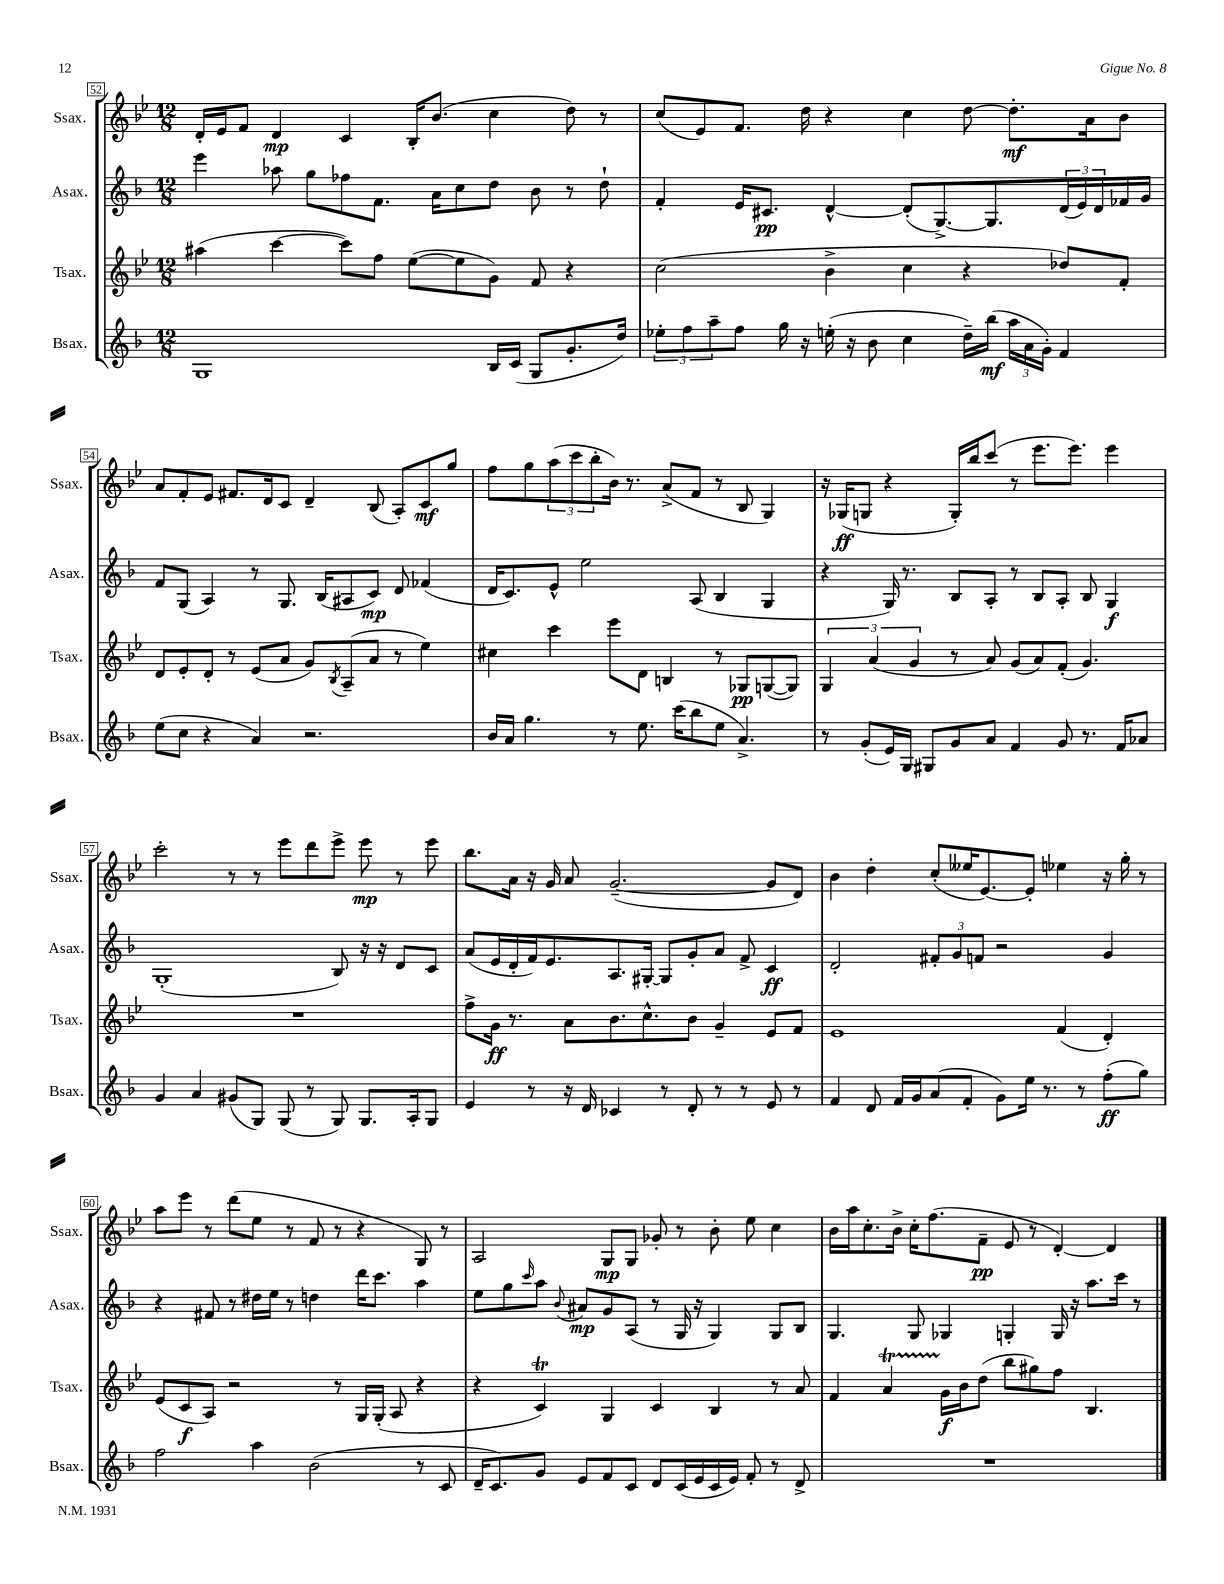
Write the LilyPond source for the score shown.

<<
\new StaffGroup <<
\new Staff = "s0" \with { instrumentName = "Ssax." shortInstrumentName = "Ssax." } {
    \clef treble \key bes \major \numericTimeSignature \time 12/8
    d'16-. ees'16 f'8 d'4\mp c'4 bes16-. bes'8.( c''4 d''8) r8 |
    c''8( ees'8) f'8. d''16 r4 c''4 d''8~ d''8.-.\mf a'16 bes'8 |
    a'8 f'8-. ees'8 fis'8. d'16 c'8 d'4-- bes8( a8-.) c'8\mf g''8 |
    f''8 g''8 \tuplet 3/2 { a''8( c'''8 bes''8-. } bes'16) r8. a'8->( f'8 r8 bes8 g4) |
    r16 ges16\ff( g8 r4 g16-.) bes''16 c'''8( r8 ees'''8. ees'''8.) ees'''4 |
    c'''2-. r8 r8 ees'''8 d'''8 ees'''8-> ees'''8\mp r8 ees'''8 |
    bes''8. a'16 r16 g'16 a'8 g'2.~--( g'8 d'8) |
    bes'4 d''4-. c''8-.( eeses''16 ees'8.~) ees'8-. ees''4 r16 g''16-. r8 |
    a''8 ees'''8 r8 d'''8( ees''8 r8 f'8 r8 r4 g8) r8 |
    a2 g8\mp g8 ges'8-. r8 bes'8-. ees''8 c''4 |
    bes'16 a''16 c''8.-. bes'16-> c''16-. f''8.( f'8--\pp ees'8 r8 d'4~-.) d'4 \bar "|." |
}
\new Staff = "s1" \with { instrumentName = "Asax." shortInstrumentName = "Asax." } {
    \clef treble \key f \major \numericTimeSignature \time 12/8
    e'''4 aes''8 g''8 fes''8 f'8. a'16 c''8 d''8 bes'8 r8 d''8-! |
    f'4-. e'16 cis'8.\pp d'4~-^ d'8-.( g8.~->) g8. \tuplet 3/2 { d'16( e'16) d'16 } fes'16 g'16 |
    f'8 g8( a4) r8 g8. bes16( ais8 c'8\mp) d'8 fes'4( |
    d'16 c'8.) e'8-^ e''2 a8( bes4 g4 |
    r4 g16) r8. bes8 a8-. r8 bes8 a8-. bes8 g4\f |
    g1-.( bes8) r16 r16 d'8 c'8 |
    a'8( e'16 d'16-. f'16) e'8. a8. gis16~-. gis8 g'8-. a'8 f'8-> c'4\ff |
    d'2-. \tuplet 3/2 { fis'8-. g'8 f'8 } r2 g'4 |
    r4 fis'8 r8 dis''16 e''16 r8 d''4 d'''16 c'''8. a''4 |
    e''8 g''8 \grace { c'''16 } a''8 \appoggiatura { bes'8 } ais'8\mp g'8 a8( r8 g16 r16 g4) g8 bes8 |
    g4. g8 ges4 g4-. g16 r16 a''8. c'''16 r8 \bar "|." |
}
\new Staff = "s2" \with { instrumentName = "Tsax." shortInstrumentName = "Tsax." } {
    \clef treble \key bes \major \numericTimeSignature \time 12/8
    ais''4( c'''4~ c'''8) f''8 ees''8~( ees''8 g'8) f'8 r4 |
    c''2( bes'4-> c''4 r4 des''8) f'8-. |
    d'8 ees'8-. d'8-. r8 ees'8( a'8 g'8) \acciaccatura { bes8 } a8--( a'8 r8 ees''4) |
    cis''4 c'''4 ees'''8 d'8 b4 r8 ges8\pp g8~( g8) |
    \tuplet 3/2 { g4 a'4( g'4 } r8 a'8) g'8( a'8) f'8-.( g'4.) |
    R1. |
    f''8-> g'16\ff r8. a'8 bes'8. c''8.-^ bes'8 g'4-- ees'8 f'8 |
    ees'1 f'4( d'4-.) |
    ees'8( c'8\f a8) r2 r8 g16 g16-.( a8 r4 |
    r4 c'4\trill) g4 c'4 bes4 r8 a'8 |
    f'4 a'4\startTrillSpan g'16\stopTrillSpan\f bes'16 d''8( bes''8 gis''8) f''8 bes4. \bar "|." |
}
\new Staff = "s3" \with { instrumentName = "Bsax." shortInstrumentName = "Bsax." } {
    \clef treble \key f \major \numericTimeSignature \time 12/8
    g1 bes16 c'16( g8 g'8.-. d''16) |
    \tuplet 3/2 { ees''8-. f''8 a''8-- } f''8 g''16 r16 e''16-.( r16 bes'8 c''4 d''16--) bes''16\mf( \tuplet 3/2 { a''16 a'16 g'16-.) } f'4 |
    e''8( c''8 r4 a'4) r2. |
    bes'16 a'16 g''4. r8 e''8. c'''16( bes''8 e''8 a'4.->) |
    r8 g'8-.( e'16) g16 gis8 g'8 a'8 f'4 g'8 r8. f'16 aes'8 |
    g'4 a'4 gis'8( g8) g8( r8 g8) g8. a16-. g8 |
    e'4 r8 r16 d'16 ces'4 r8 d'8-. r8 r8 e'8 r8 |
    f'4 d'8 f'16 g'16 a'8( f'8-. g'8) e''16 r8. r8 f''8-.\ff( g''8) |
    f''2 a''4 bes'2( r8 c'8 |
    d'16-- c'8.) g'8 e'8 f'8 c'8 d'8 c'16( e'16 c'16 e'16) f'8-. r8 d'8-> |
    R1. \bar "|." |
}
>>
>>
\layout { \context { \Score currentBarNumber = #52 \override BarNumber.stencil = #(make-stencil-boxer 0.1 0.3 ly:text-interface::print) } }
